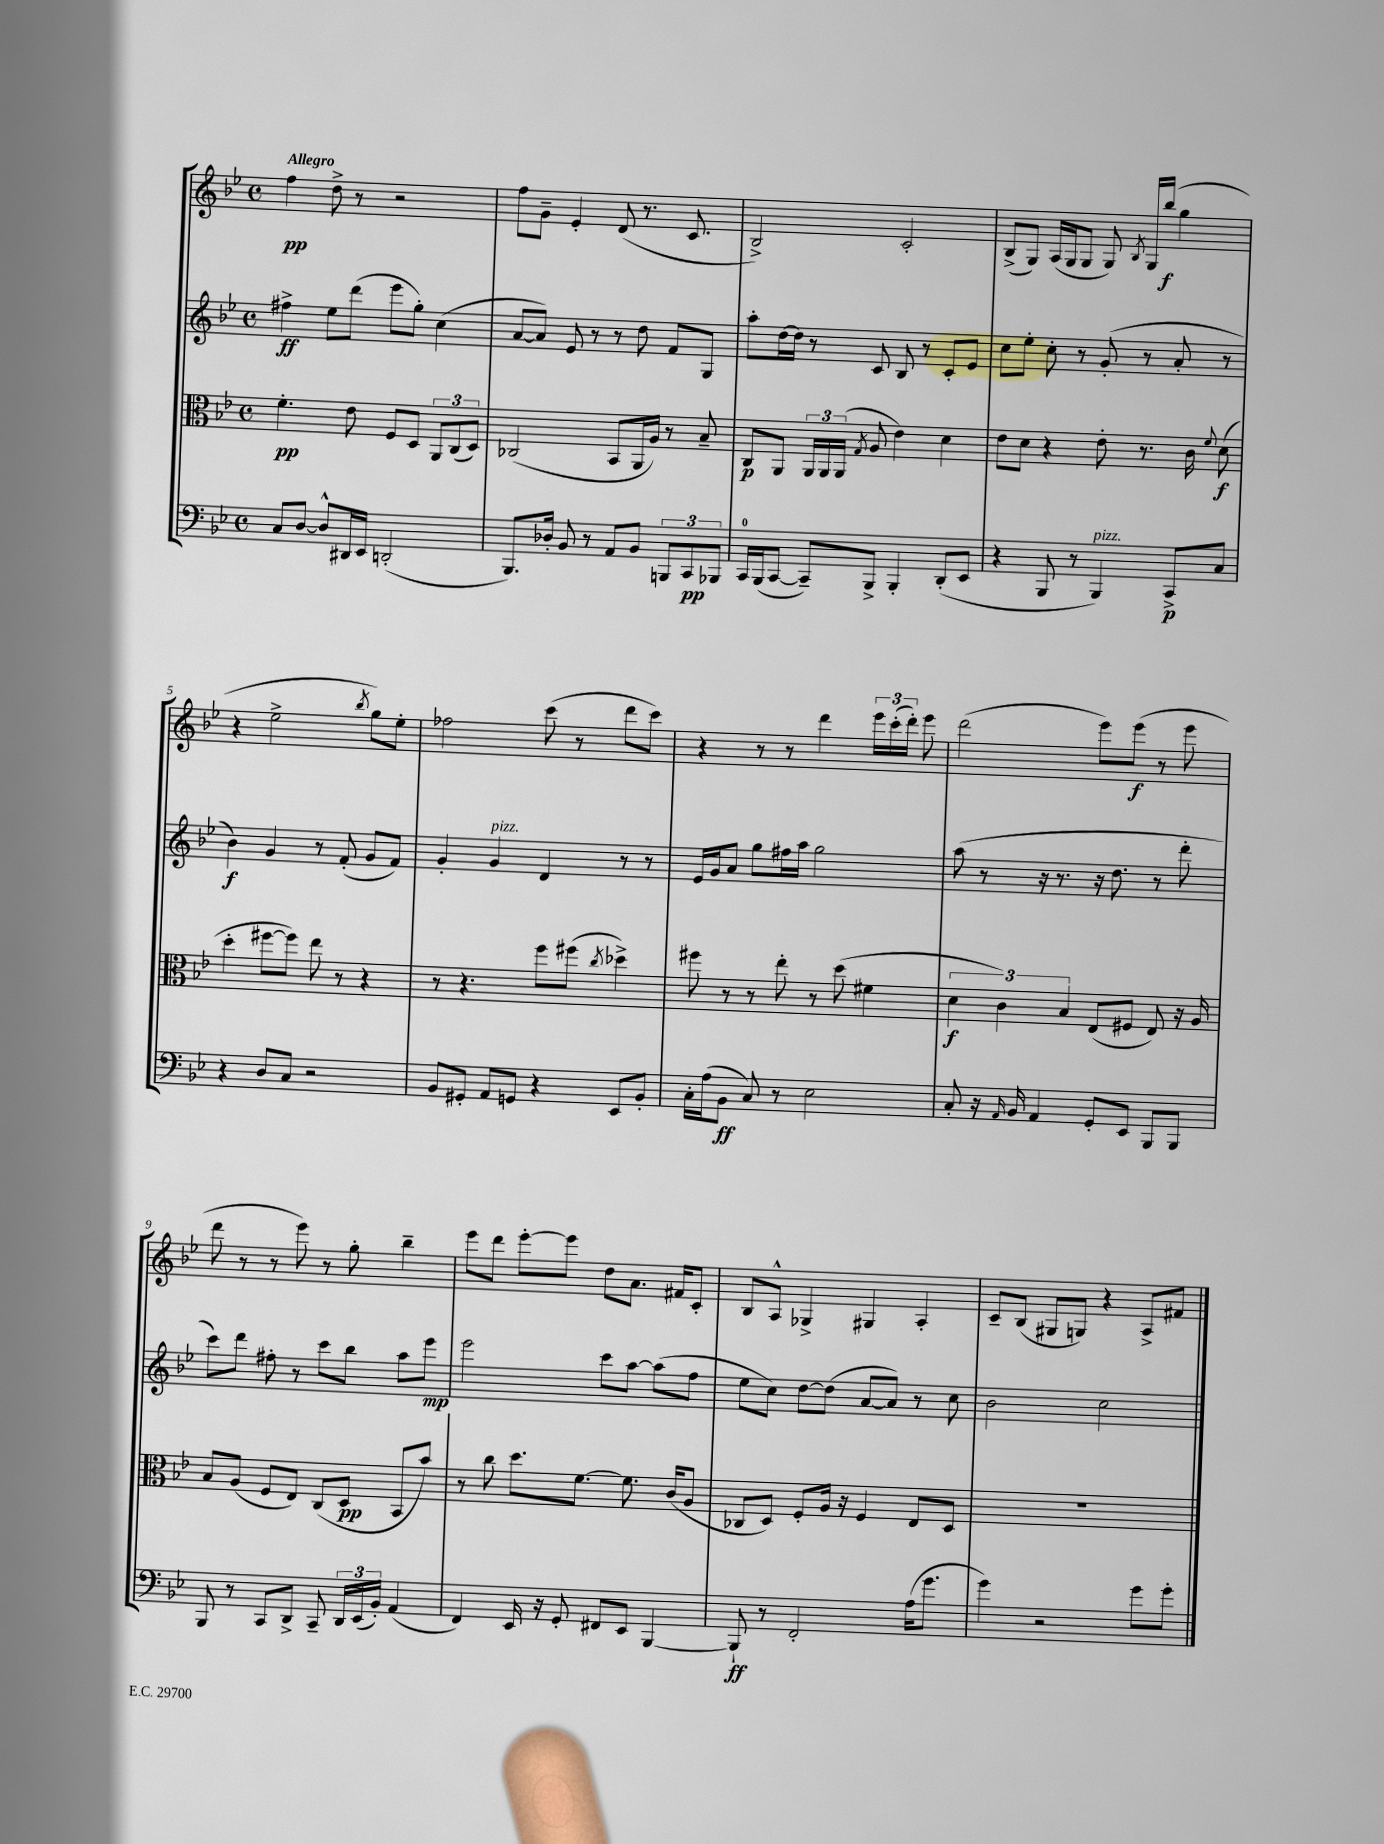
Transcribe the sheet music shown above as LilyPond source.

<<
\new StaffGroup <<
\new Staff = "s0" {
    \clef treble \key bes \major \defaultTimeSignature \time 4/4 \tempo "Allegro"
    \autoBeamOff f''4\pp d''8-> r8 r2 |
    f''8[ g'8]-- ees'4-. d'8( r8. c'8. |
    bes2->) c'2-. |
    bes8[->( g8]) a16[( g16 g8] g8) \acciaccatura { bes8 } g16[ bes''16]\f( g''4 |
    r4 ees''2-> \acciaccatura { bes''8 } g''8[) ees''8]-. |
    fes''2 c'''8( r8 d'''8[ c'''8]) |
    r4 r8 r8 d'''4 \tuplet 3/2 { ees'''16[ c'''16-.( d'''16]-.) } ees'''8 |
    d'''2( ees'''8[) ees'''8]\f( r8 ees'''8 |
    d'''8 r8 r8 ees'''8) r8 g''8-. bes''4-- |
    ees'''8[ d'''8] ees'''8[~-. ees'''8] d''8[ a'8.] fis'16[ c'8]-. |
    bes8[ a8]-^ ges4-> gis4 a4-. |
    c'8[-- bes8]( gis8[ g8]) r4 a8[-> fis'8] \bar "|." |
}
\new Staff = "s1" {
    \clef treble \key bes \major \defaultTimeSignature \time 4/4
    \autoBeamOff fis''4->\ff ees''8[ d'''8]( ees'''8[ g''8]-.) c''4( |
    a'8[~ a'8]) ees'8 r8 r8 d''8 f'8[ g8] |
    a''8[-. d''16~ d''16] r8 c'8 bes8 r8 c'8[-. ees'8] |
    c''8[ ees''8]-. c''8-. r8 g'8-.( r8 a'8-. r8 |
    bes'4\f) g'4 r8 f'8-.( g'8[ f'8]) |
    g'4-. g'4^\markup { \italic "pizz." } d'4 r8 r8 |
    ees'16[ g'16 a'8] g''8[ fis''16 a''16] g''2 |
    a''8( r8 r16 r8. r16 d''8. r8 d'''8-. |
    c'''8[) d'''8] fis''8-. r8 c'''8[ bes''8] a''8[ ees'''8]\mp |
    ees'''2 c'''8[ a''8]~ a''8[( f''8] |
    ees''8[ c''8]) d''8[~ d''8]( a'8[~ a'8]) r8 c''8 |
    bes'2 c''2 \bar "|." |
}
\new Staff = "s2" {
    \clef alto \key bes \major \defaultTimeSignature \time 4/4
    \autoBeamOff f'4.-.\pp ees'8 f8[ d8] \tuplet 3/2 { a,8[ c8( d8]) } |
    ces2( bes,8[ a,16 a16]) r8 bes8-- |
    c8[\p a,8] \tuplet 3/2 { a,16[ a,16 a,16]( } \acciaccatura { g8 } a8 ees'4) d'4 |
    ees'8[ d'8] r4 ees'8-. r8. c'16 \appoggiatura { f'8 } d'8\f( |
    d''4-. fis''8[~ fis''8]) ees''8 r8 r4 |
    r8 r4. f''8[ fis''8]( \acciaccatura { c''8 } des''4->) |
    fis''8 r8 r8 ees''8-. r8 d''8( fis'4 |
    \tuplet 3/2 { d'4\f c'4) bes4 } ees8[( fis8] ees8) r16 a16 |
    bes8[ a8]( f8[ ees8]) c8[( d8]\pp bes,8[ bes'8]) |
    r8 c''8 d''8.[ f'8.]~ f'8. c'16[( a8] |
    ces8[ d8]) f8[-. a16] r16 f4 ees8[ d8] |
    R1 \bar "|." |
}
\new Staff = "s3" {
    \clef bass \key bes \major \defaultTimeSignature \time 4/4
    \autoBeamOff c8[ d8]~ d8[-^ dis,16 ees,16] d,2-.( |
    bes,,8.[) des16]-. bes,8 r8 a,8[ bes,8] \tuplet 3/2 { b,,8[ c,8\pp bes,,8] } |
    c,16[-0 bes,,16( c,8]~ c,8[--) bes,,8]-> bes,,4-. d,8[-.( ees,8] |
    r4 bes,,8 r8 bes,,4^\markup { \italic "pizz." }) c,8[->\p c8] |
    r4 d8[ c8] r2 |
    bes,8[ gis,8]-. a,8[ g,8] r4 ees,8[ bes,8]-. |
    c16[-. a16( bes,8]\ff c8) r8 ees2 |
    c8-. r16 \grace { a,16 } bes,16 a,4 g,8[-. ees,8] bes,,8[ bes,,8] |
    bes,,8 r8 c,8[ d,8]-> c,8-- \tuplet 3/2 { d,16[ ees,16( bes,16]-.) } a,4( |
    f,4) ees,16 r16 g,8-. fis,8[ ees,8] bes,,4~ |
    bes,,8-!\ff r8 f,2-. a16[( g'8.] |
    g'4) r2 g'8[ g'8]-. \bar "|." |
}
>>
>>
